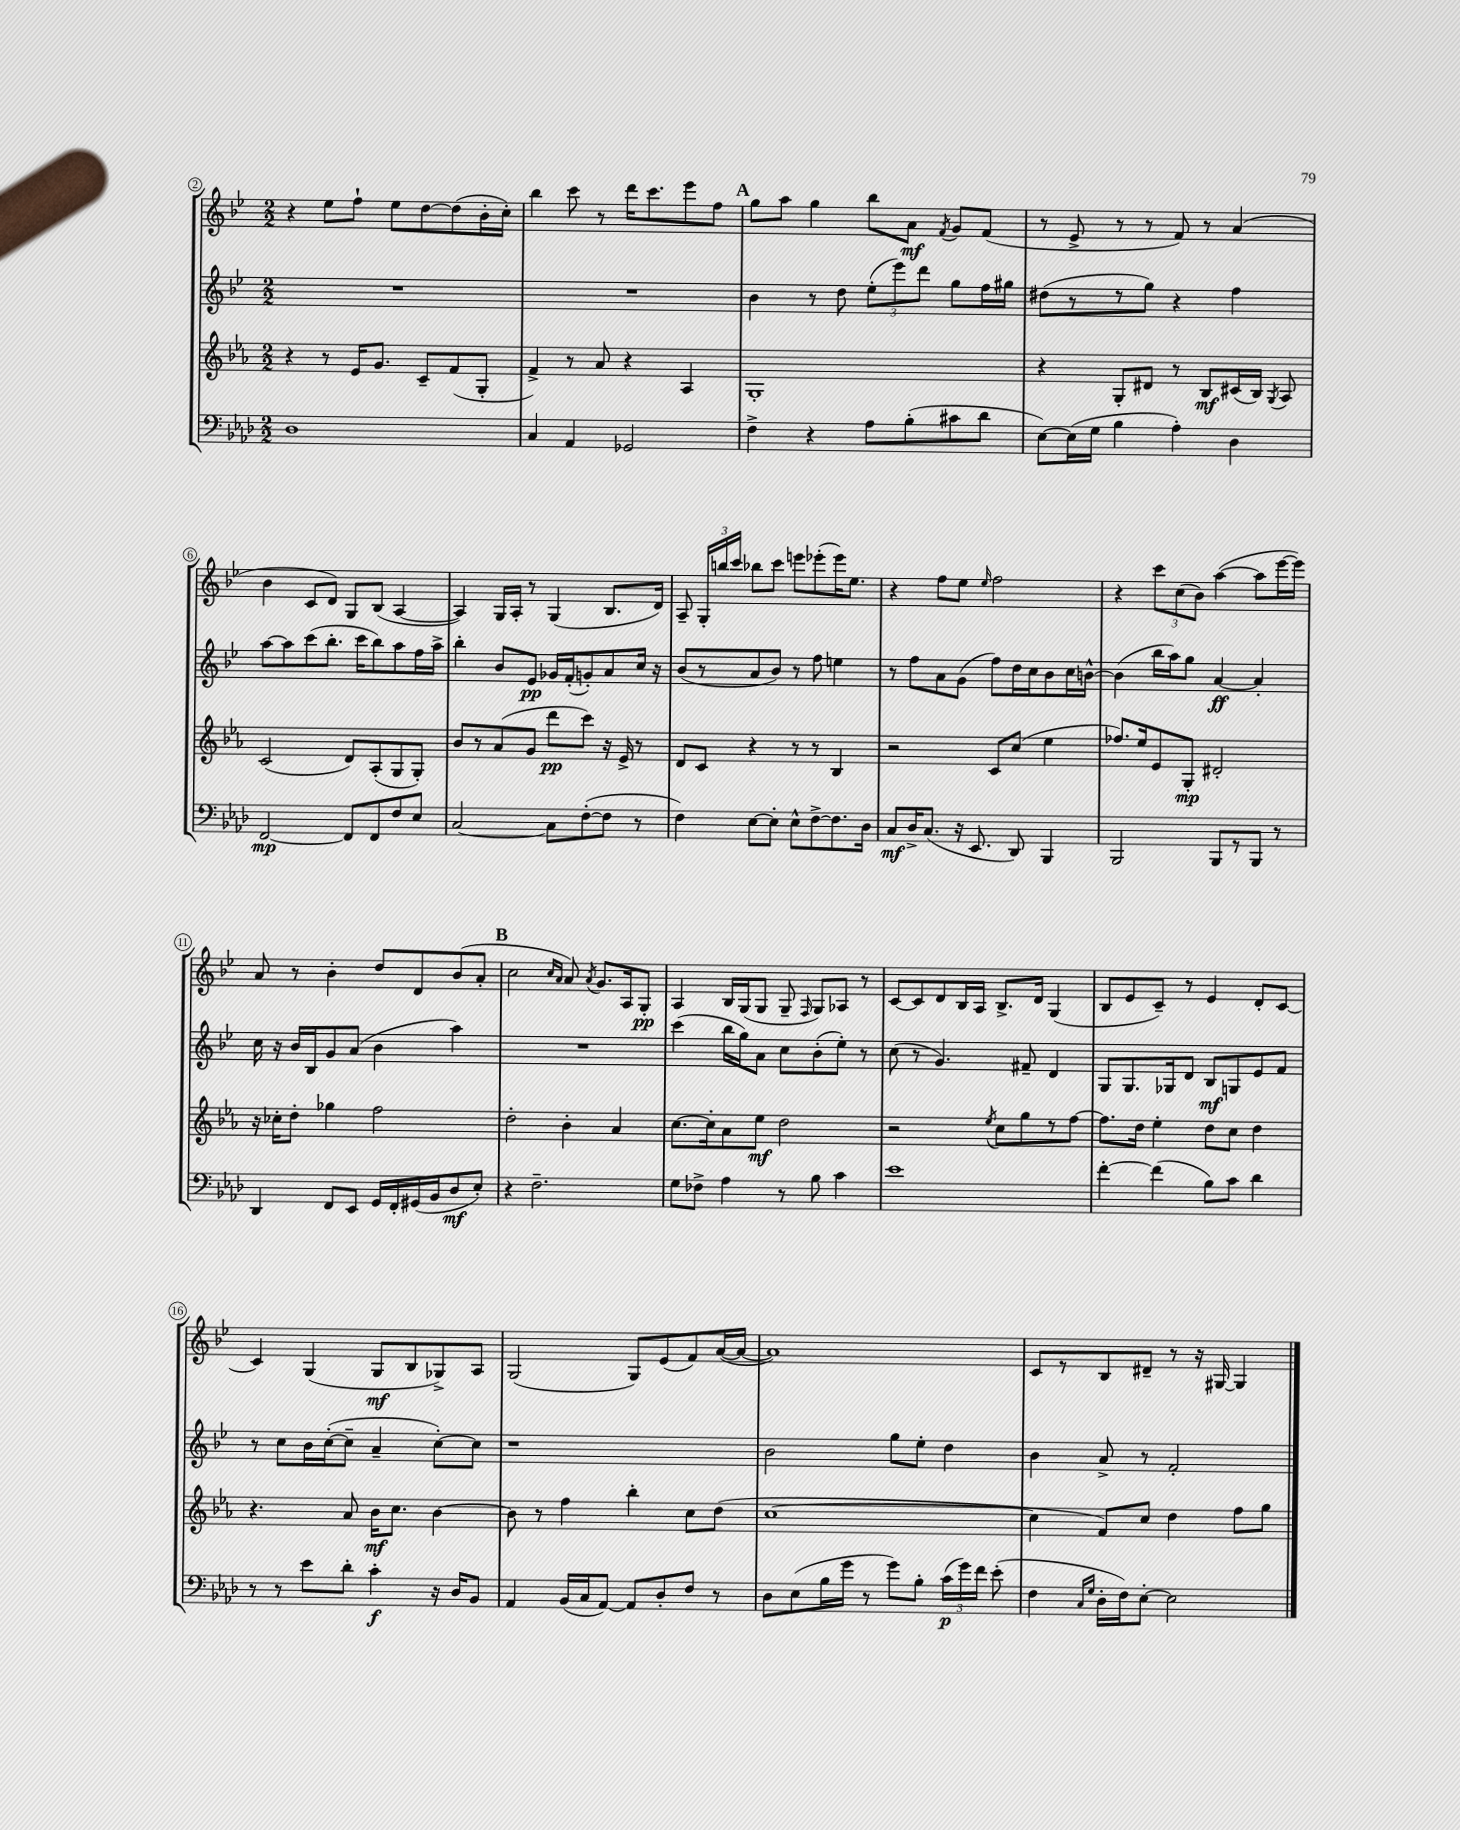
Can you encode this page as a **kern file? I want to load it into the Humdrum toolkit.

**kern	**dynam	**kern	**dynam	**kern	**dynam	**kern	**dynam
*part4	*part4	*part3	*part3	*part2	*part2	*part1	*part1
*staff4	*staff4	*staff3	*staff3	*staff2	*staff2	*staff1	*staff1
*clefF4	*	*clefG2	*	*clefG2	*	*clefG2	*
*k[b-e-a-d-]	*	*k[b-e-a-]	*	*k[b-e-]	*	*k[b-e-]	*
*M2/2	*	*M2/2	*	*M2/2	*	*M2/2	*
=2	=2	=2	=2	=2	=2	=2	=2
1D-	.	4r	.	1r	.	4r	.
.	.	8r	.	.	.	8ee-\L	.
.	.	16e-/KL	.	.	.	8ff`\J	.
.	.	8.g/J	.	.	.	.	.
.	.	.	.	.	.	8ee-\L	.
.	.	8c~/L	.	.	.	[8dd\	.
.	.	(8f/	.	.	.	(8dd\]	.
.	.	8G'/J	.	.	.	16b-'\L	.
.	.	.	.	.	.	16cc'\JJ)	.
=3	=3	=3	=3	=3	=3	=3	=3
4C/	.	4f^/)	.	1r	.	4bb-\	.
4AA-/	.	8r	.	.	.	8ccc\	.
.	.	8a-/	.	.	.	8r	.
2GG-X/	.	4r	.	.	.	16ddd\KL	.
.	.	.	.	.	.	8.ccc\	.
.	.	4A-/	.	.	.	8eee-\	.
.	.	.	.	.	.	8ff\J	.
!!LO:REH:place=s1:t=A
=4	=4	=4	=4	=4	=4	=4	=4
4F^\	.	1G'	.	4b-\	.	8gg\L	.
.	.	.	.	.	.	8aa\J	.
4r	.	.	.	8r	.	4gg\	.
.	.	.	.	8dd\	.	.	.
8A-\L	.	.	.	(12ee-'\L	.	8bb-\L	.
.	.	.	.	12eee-\)	.	.	.
(8B-'\	.	.	.	.	.	8a\J	mf
.	.	.	.	12ddd\J	.	.	.
.	.	.	.	.	.	8qf/	.
8c#X\	.	.	.	8gg\L	.	8g/L	.
8d-\J	.	.	.	16ff\L	.	(8f/J	.
.	.	.	.	16gg#X\JJ	.	.	.
=5	=5	=5	=5	=5	=5	=5	=5
[8E-\L)	.	4r	.	(8dd#X\L	.	8r	.
(16E-\L]	.	.	.	8r	.	8e-^/	.
16G\JJ	.	.	.	.	.	.	.
4B-\	.	8G'/L	.	8r	.	8r	.
.	.	8d#X/J	.	8gg\J)	.	8r	.
4A-'\)	.	8r	.	4r	.	8f/)	.
.	.	8B-/L	mf	.	.	8r	.
4D-\	.	(16c#X/L	.	4ff\	.	(4a/	.
.	.	16B-/JJ)	.	.	.	.	.
.	.	8qG/	.	.	.	.	.
.	.	8A-/	.	.	.	.	.
!!LO:LB:g=z
=6	=6	=6	=6	=6	=6	=6	=6
[2FF/	mp	(2c/	.	[8aa\L	.	4b-\	.
.	.	.	.	8aa\]	.	.	.
.	.	.	.	(8ccc\	.	8c/L	.
.	.	.	.	8.bb-'\J	.	8d/J)	.
8FF/L]	.	8d/L)	.	.	.	8G/L	.
.	.	.	.	16ccc\KL	.	.	.
8FF/	.	(8A-'/	.	8bb-\)	.	(8B-/J	.
8F/	.	8G/	.	8aa\	.	[4A/	.
8E-/J	.	8G'/J)	.	16ff\L	.	.	.
.	.	.	.	16aa^\JJ	.	.	.
=7	=7	=7	=7	=7	=7	=7	=7
[2C/	.	8b-/L	.	4bb-'\	.	4A/])	.
.	.	8r	.	.	.	.	.
.	.	(8a-/	.	8b-/L	.	16G/LL	.
.	.	.	.	.	.	16A'/JJ	.
.	.	8g/J	.	8e-/J	pp	8r	.
8C\L]	.	8ddd\L	pp	16g-X/LL	.	(4G/	.
.	.	.	.	(16f'/J	.	.	.
([8F'\	.	8ccc\J)	.	8gn'/)	.	.	.
8F\J]	.	16r	.	8a/	.	8.B-/L	.
.	.	16e-^/	.	.	.	.	.
8r	.	8r	.	16cc/Jk	.	.	.
.	.	.	.	16r	.	16d/Jk)	.
=8	=8	=8	=8	=8	=8	=8	=8
4F\)	.	8d/L	.	(8b-/L	.	8A~/	.
.	.	8c/J	.	8r	.	24G'/LL	.
.	.	.	.	.	.	24bbn/	.
.	.	.	.	.	.	24ccc/JJ	.
[8E-\L	.	4r	.	8a/	.	8bb-X\L	.
8E-'\J]	.	.	.	8b-/J)	.	8ccc\J	.
8E-^^\L	.	8r	.	8r	.	8eeen\L	.
[8F^\	.	8r	.	8ff\	.	(8eee-X'\	.
8.F\]	.	4B-/	.	4een\	.	16eee-\K)	.
.	.	.	.	.	.	8.ee-\J	.
16D-\Jk	.	.	.	.	.	.	.
=9	=9	=9	=9	=9	=9	=9	=9
8C/L	mf	2r	.	8r	.	4r	.
16D-^/K	.	.	.	8ff\L	.	.	.
(8.C/J	.	.	.	.	.	.	.
.	.	.	.	8a\	.	8ff\L	.
16r	.	.	.	(8g\J	.	8ee-\J	.
8.EE-/	.	.	.	.	.	.	.
.	.	.	.	.	.	16qqee-/	.
.	.	8c/L	.	8ff\L)	.	2ff\	.
8DD-/)	.	(8cc/J	.	16dd\L	.	.	.
.	.	.	.	16cc\J	.	.	.
4BBB-/	.	4ee-\	.	8b-\	.	.	.
.	.	.	.	16cc\L	.	.	.
.	.	.	.	[16bn^^\JJ	.	.	.
=10	=10	=10	=10	=10	=10	=10	=10
2BBB-/	.	8.ff-X/L)	.	(4b\]	.	4r	.
.	.	16ee-/k	.	.	.	.	.
.	.	8e-/	.	16bb-\LL	.	12ccc\L	.
.	.	.	.	16aa\J)	.	.	.
.	.	.	.	.	.	(12cc\	.
.	.	8G'/J	mp	8gg\J	.	.	.
.	.	.	.	.	.	12b-\J)	.
8BBB-/L	.	2d#X'/	.	[4a/	ff	([4aa\	.
8r	.	.	.	.	.	.	.
8BBB-/J	.	.	.	4a'/]	.	8aa\L]	.
8r	.	.	.	.	.	[16eee-\L	.
.	.	.	.	.	.	16eee-\JJ])	.
!!LO:LB:g=z
=11	=11	=11	=11	=11	=11	=11	=11
4DD-/	.	16r	.	16cc\	.	8a/	.
.	.	16cc-X'\KL	.	16r	.	.	.
.	.	8dd'\J	.	16b-/LL	.	8r	.
.	.	.	.	16B-/J	.	.	.
8FF/L	.	4gg-X\	.	8g/	.	4b-'\	.
8EE-/J	.	.	.	(8a/J	.	.	.
16GG/LL	.	2ff\	.	4b-\	.	8dd/L	.
16FF'/	.	.	.	.	.	.	.
(16GG#X/	.	.	.	.	.	8d/	.
16BB-/J	.	.	.	.	.	.	.
8D-/	mf	.	.	4aa\)	.	(8b-/	.
8E-'/J)	.	.	.	.	.	8a'/J	.
!!LO:REH:place=s1:t=B
=12	=12	=12	=12	=12	=12	=12	=12
4r	.	2dd'\	.	1r	.	2cc\	.
2.F~\	.	.	.	.	.	.	.
.	.	.	.	.	.	16qqcc/LL	.
.	.	.	.	.	.	16qqa/JJ	.
.	.	4b-'\	.	.	.	8a/)	.
.	.	.	.	.	.	8qa/	.
.	.	.	.	.	.	8.g/L	.
.	.	4a-/	.	.	.	.	.
.	.	.	.	.	.	16A/k	.
.	.	.	.	.	.	8G'/J	pp
=13	=13	=13	=13	=13	=13	=13	=13
8G\L	.	[8.cc\L	.	(4ccc\	.	4A/	.
8F-X^\J	.	.	.	.	.	.	.
.	.	16cc'\k]	.	.	.	.	.
4A-\	.	8a-\	.	16bb-\LL	.	16B-/LL	.
.	.	.	.	16gg\J)	.	(16G/J	.
.	.	8ee-\J	mf	8a\J	.	8G/J	.
8r	.	2dd\	.	8cc\L	.	8G~/	.
.	.	.	.	.	.	16qqF/	.
8B-\	.	.	.	(8b-'\	.	8G/L)	.
4c\	.	.	.	8ee-'\J)	.	8A-X/J	.
.	.	.	.	8r	.	8r	.
=14	=14	=14	=14	=14	=14	=14	=14
1e-	.	2r	.	(8cc\	.	[8c/L	.
.	.	.	.	8r	.	8c/]	.
.	.	.	.	4.g/)	.	8d/	.
.	.	.	.	.	.	16B-/L	.
.	.	.	.	.	.	16A/JJ	.
.	.	8qee-/	.	.	.	.	.
.	.	8cc\L	.	.	.	8.B-^/L	.
.	.	8gg\	.	8f#X~/	.	.	.
.	.	.	.	.	.	16d/Jk	.
.	.	8r	.	4d/	.	(4G/	.
.	.	[8ff\J	.	.	.	.	.
=15	=15	=15	=15	=15	=15	=15	=15
[4f'\	.	8.ff\L]	.	8G/L	.	8B-/L	.
.	.	.	.	8.G/	.	8e-/	.
.	.	16dd\Jk	.	.	.	.	.
(4f\]	.	4ee-'\	.	.	.	8c~/J)	.
.	.	.	.	16G-X/k	.	.	.
.	.	.	.	8d/J	.	8r	.
8B-\L)	.	8dd\L	.	8B-/L	mf	4e-/	.
8c\J	.	8cc\J	.	8Gn/	.	.	.
4d-\	.	4dd\	.	8e-/	.	8d'/L	.
.	.	.	.	8f/J	.	[8c/J	.
!!LO:LB:g=z
=16	=16	=16	=16	=16	=16	=16	=16
8r	.	4.r	.	8r	.	4c/]	.
8r	.	.	.	8cc\L	.	.	.
8e-\L	.	.	.	16b-\L	.	(4G/	.
.	.	.	.	([16cc'\J	.	.	.
8d-'\J	.	8a-/	.	8cc~\J]	.	.	.
4c'\	f	16b-\KL	mf	4a~/	.	8G/L	mf
.	.	8.cc\J	.	.	.	.	.
.	.	.	.	.	.	8B-/	.
16r	.	[4b-\	.	[8cc'\L)	.	8G-X^/)	.
16D-/KL	.	.	.	.	.	.	.
8BB-/J	.	.	.	8cc\J]	.	8A/J	.
=17	=17	=17	=17	=17	=17	=17	=17
4AA-/	.	8b-\]	.	1r	.	(2G/	.
.	.	8r	.	.	.	.	.
(16BB-/LL	.	4ff\	.	.	.	.	.
16C/J	.	.	.	.	.	.	.
[8AA-/J)	.	.	.	.	.	.	.
8AA-/L]	.	4bb-'\	.	.	.	8G/L)	.
8D-'/	.	.	.	.	.	(8e-/	.
8F/J	.	8cc\L	.	.	.	8f/)	.
8r	.	(8dd\J	.	.	.	([16a/L	.
.	.	.	.	.	.	16a/JJ_	.
=18	=18	=18	=18	=18	=18	=18	=18
8D-\L	.	[1cc	.	2b-\	.	1a])	.
(8E-\	.	.	.	.	.	.	.
16B-\L	.	.	.	.	.	.	.
16g\JJ	.	.	.	.	.	.	.
8r	.	.	.	.	.	.	.
8g\L)	.	.	.	8gg\L	.	.	.
8B-'\J	.	.	.	8ee-'\J	.	.	.
(24c\LL	p	.	.	4dd\	.	.	.
24g\)	.	.	.	.	.	.	.
24f\JJ	.	.	.	.	.	.	.
(8e-'\	.	.	.	.	.	.	.
=19	=19	=19	=19	=19	=19	=19	=19
4F\	.	4cc\]	.	4b-\	.	8c/L	.
.	.	.	.	.	.	8r	.
16qqC/LL	.	.	.	.	.	.	.
16qqG/JJ	.	.	.	.	.	.	.
16D-'\LL	.	8f/L)	.	8a^/	.	8B-/	.
16F\J)	.	.	.	.	.	.	.
[8E-'\J	.	8cc/J	.	8r	.	8d#X~/J	.
2E-\]	.	4dd\	.	2f'/	.	8r	.
.	.	.	.	.	.	16r	.
.	.	.	.	.	.	[16G#X/	.
.	.	8ff\L	.	.	.	4G#/]	.
.	.	8gg\J	.	.	.	.	.
==	==	==	==	==	==	==	==
*-	*-	*-	*-	*-	*-	*-	*-
